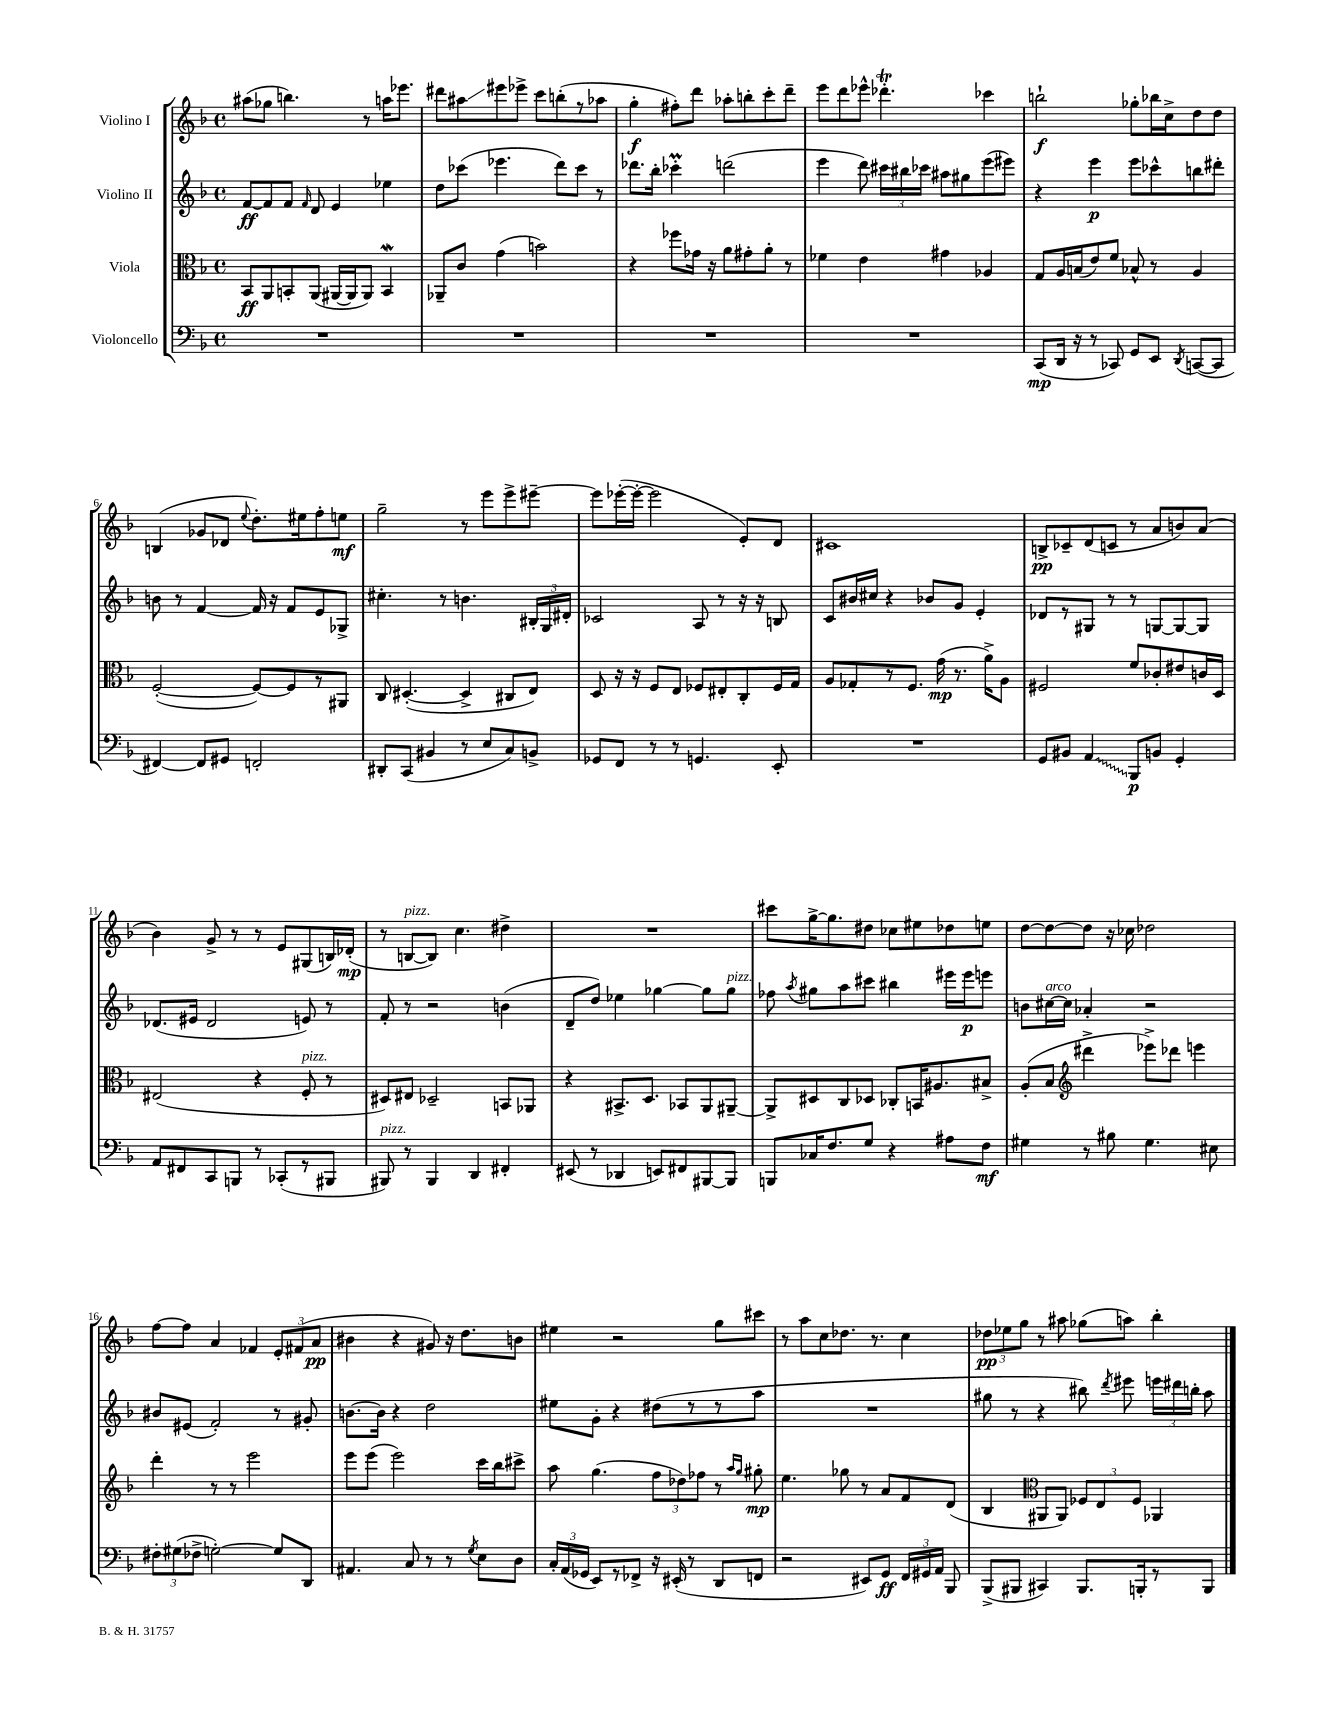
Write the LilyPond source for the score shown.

<<
\new StaffGroup <<
\new Staff = "s0" \with { instrumentName = "Violino I" } {
    \clef treble \key f \major \defaultTimeSignature \time 4/4
    \autoBeamOff ais''8[( ges''8] b''4.) r8 a''16[ ees'''8.] |
    dis'''8[ ais''8\glissando eis'''8 ees'''8]-> c'''8[ b''8-.( r8 aes''8] |
    g''4-.\f fis''8[-.) d'''8] aes''8[-. b''8-. c'''8-. d'''8]-- |
    e'''8[ d'''8 ees'''8]-^ des'''4.-.\trill ces'''4 |
    b''2-!\f ges''8[-. bes''16 c''16-> d''8 d''8] |
    b4( ges'8[ des'8] \appoggiatura { e''8 } d''8.[-.) eis''16 f''8-. e''8]\mf |
    g''2-- r8 e'''8[ e'''8-> eis'''8]~-- |
    eis'''8[ ees'''16~-.( ees'''16]~-. ees'''2 e'8[-.) d'8] |
    cis'1 |
    b8[->\pp ces'8-- d'8( c'8] r8 a'8[ b'8) a'8]( |
    bes'4) g'8-> r8 r8 e'8[ gis8( b16) des'16]-.\mp( |
    r8 b8[~^\markup { \italic "pizz." } b8]) c''4. dis''4-> |
    R1 |
    cis'''8[ g''16~-> g''8. dis''8] ces''8[ eis''8 des''8 e''8] |
    d''8[~ d''8~ d''8] r16 ces''16 des''2 |
    f''8[~ f''8] a'4 fes'4 \tuplet 3/2 { e'8[-. fis'8( a'8]\pp } |
    bis'4 r4 gis'8) r16 d''8.[ b'8] |
    eis''4 r2 g''8[ cis'''8] |
    r8 a''8[ c''8 des''8.] r8. c''4 |
    \tuplet 3/2 { des''8[\pp ees''8 g''8] } r8 ais''8 ges''8[( a''8]) bes''4-. \bar "|." |
}
\new Staff = "s1" \with { instrumentName = "Violino II" } {
    \clef treble \key f \major \defaultTimeSignature \time 4/4
    \autoBeamOff f'8[~\ff f'8 f'8] \grace { f'16 } d'8 e'4 ees''4 |
    d''8[ ces'''8]( ees'''4. d'''8[) ces'''8] r8 |
    des'''8.[ bes''16]-. ces'''4-.\prall d'''2( |
    e'''4 d'''8) \tuplet 3/2 { cis'''16[ bis''16 ces'''16] } ais''8[ gis''8 e'''8( eis'''8]) |
    r4 e'''4\p e'''8[ ces'''8-^ b''8 dis'''8]-. |
    b'8 r8 f'4~ f'16 r16 f'8[ e'8 ges8]-> |
    cis''4.-. r8 b'4. \tuplet 3/2 { bis16[-. g16 dis'16]-. } |
    ces'2 a8 r8 r16 r16 b8 |
    c'8[ bis'16 cis''16] r4 bes'8[ g'8] e'4-. |
    des'8[ r8 gis8] r8 r8 g8[~ g8~ g8] |
    des'8.[( eis'16] des'2 e'8) r8 |
    f'8-. r8 r2 b'4( |
    d'8[-- d''8]) ees''4 ges''4~ ges''8[ ges''8]^\markup { \italic "pizz." } |
    fes''8 \acciaccatura { a''8 } gis''8[ a''8 cis'''8] bis''4 eis'''16[ eis'''16\p e'''8] |
    b'8[ cis''16~^\markup { \italic "arco" } cis''16] aes'4-. r2 |
    bis'8[ eis'8]( f'2-.) r8 gis'8-. |
    b'8.[~ b'16] r4 d''2 |
    eis''8[ g'8]-. r4 dis''8[( r8 r8 a''8] |
    R1 |
    gis''8 r8 r4 bis''8) \acciaccatura { d'''8 } eis'''8 \tuplet 3/2 { e'''16[ dis'''16 b''16]-. } a''8 \bar "|." |
}
\new Staff = "s2" \with { instrumentName = "Viola" } {
    \clef alto \key f \major \defaultTimeSignature \time 4/4
    \autoBeamOff bes,8[\ff a,8 b,8-. a,8]( ais,16[~ ais,16 ais,8]) b,4\mordent |
    aes,8[-- c'8] g'4( b'2) |
    r4 fes''8[ ges'16] r16 a'8[ gis'8-. a'8]-. r8 |
    fes'4 e'4 gis'4 aes4 |
    g8[ a16 b16( e'8) f'8] bes8-^ r8 a4 |
    f2~-.( f8[~) f8 r8 ais,8] |
    c8 dis4.~-.( dis4-> cis8[ e8]) |
    d8 r16 r16 f8[ e8] fes8[ eis8-. c8-. fes16 g16] |
    a8[ ges8-. r8 f8.] g'16\mp( r8. a'16[->) a8] |
    fis2 f'8[ ces'8-. eis'8 c'16 d16] |
    eis2( r4 f8-.^\markup { \italic "pizz." } r8 |
    dis8[) eis8] des2-- b,8[ aes,8] |
    r4 bis,8.[-> d8.] bes,8[ a,8 ais,8]~-- |
    ais,8[-> dis8 c8 des8] ces8[-. b,16 ais8. bis8]-> |
    a8[-.( bes8] \clef treble dis'''4-> ees'''8[->) des'''8] e'''4 |
    d'''4-. r8 r8 e'''2 |
    e'''8[ e'''8]( e'''2) c'''16[ bes''16 cis'''8]-> |
    a''8 g''4.( \tuplet 3/2 { f''8[ des''8) fes''8] } r8 \grace { a''16[ g''16] } gis''8-.\mp |
    e''4. ges''8 r8 a'8[ f'8 d'8]( |
    bes4 \clef alto ais,8[ ais,8]) \tuplet 3/2 { fes8[ e8 fes8] } aes,4 \bar "|." |
}
\new Staff = "s3" \with { instrumentName = "Violoncello" } {
    \clef bass \key f \major \defaultTimeSignature \time 4/4
    \autoBeamOff R1 |
    R1 |
    R1 |
    R1 |
    c,8[\mp( d,16] r16 r8 ces,8) g,8[ e,8] \acciaccatura { d,8 } c,8[~( c,8] |
    fis,4~) fis,8[ gis,8] f,2-. |
    dis,8[-. c,8]( bis,4 r8 e8[ c8) b,8]-> |
    ges,8[ f,8] r8 r8 g,4. e,8-. |
    R1 |
    g,8[ bis,8] \once \override Glissando.style = #'zigzag a,4\glissando bes,,8[\p b,8] g,4-. |
    a,8[ fis,8 c,8 b,,8] r8 ces,8[-.( r8 bis,,8] |
    bis,,8^\markup { \italic "pizz." }) r8 bis,,4 d,4 fis,4-. |
    eis,8( r8 des,4 e,8[) fis,8 bis,,8~ bis,,8] |
    b,,8[ ces16 f8. g8] r4 ais8[ f8]\mf |
    gis4 r8 bis8 gis4. eis8 |
    \tuplet 3/2 { fis8[-. gis8( fes8]-> } g2~-.) g8[ d,8] |
    ais,4. c8 r8 r8 \acciaccatura { g8 } e8[ d8] |
    \tuplet 3/2 { c16[-. a,16( ges,16] } e,8[) r8 fes,8]-> r16 eis,16-.( r8 d,8[ f,8] |
    r2 eis,8[) g,8]\ff \tuplet 3/2 { f,16[ gis,16 a,16] } bes,,8 |
    bes,,8[->( bis,,8] cis,4) bis,,8.[ b,,16-. r8 b,,8] \bar "|." |
}
>>
>>
